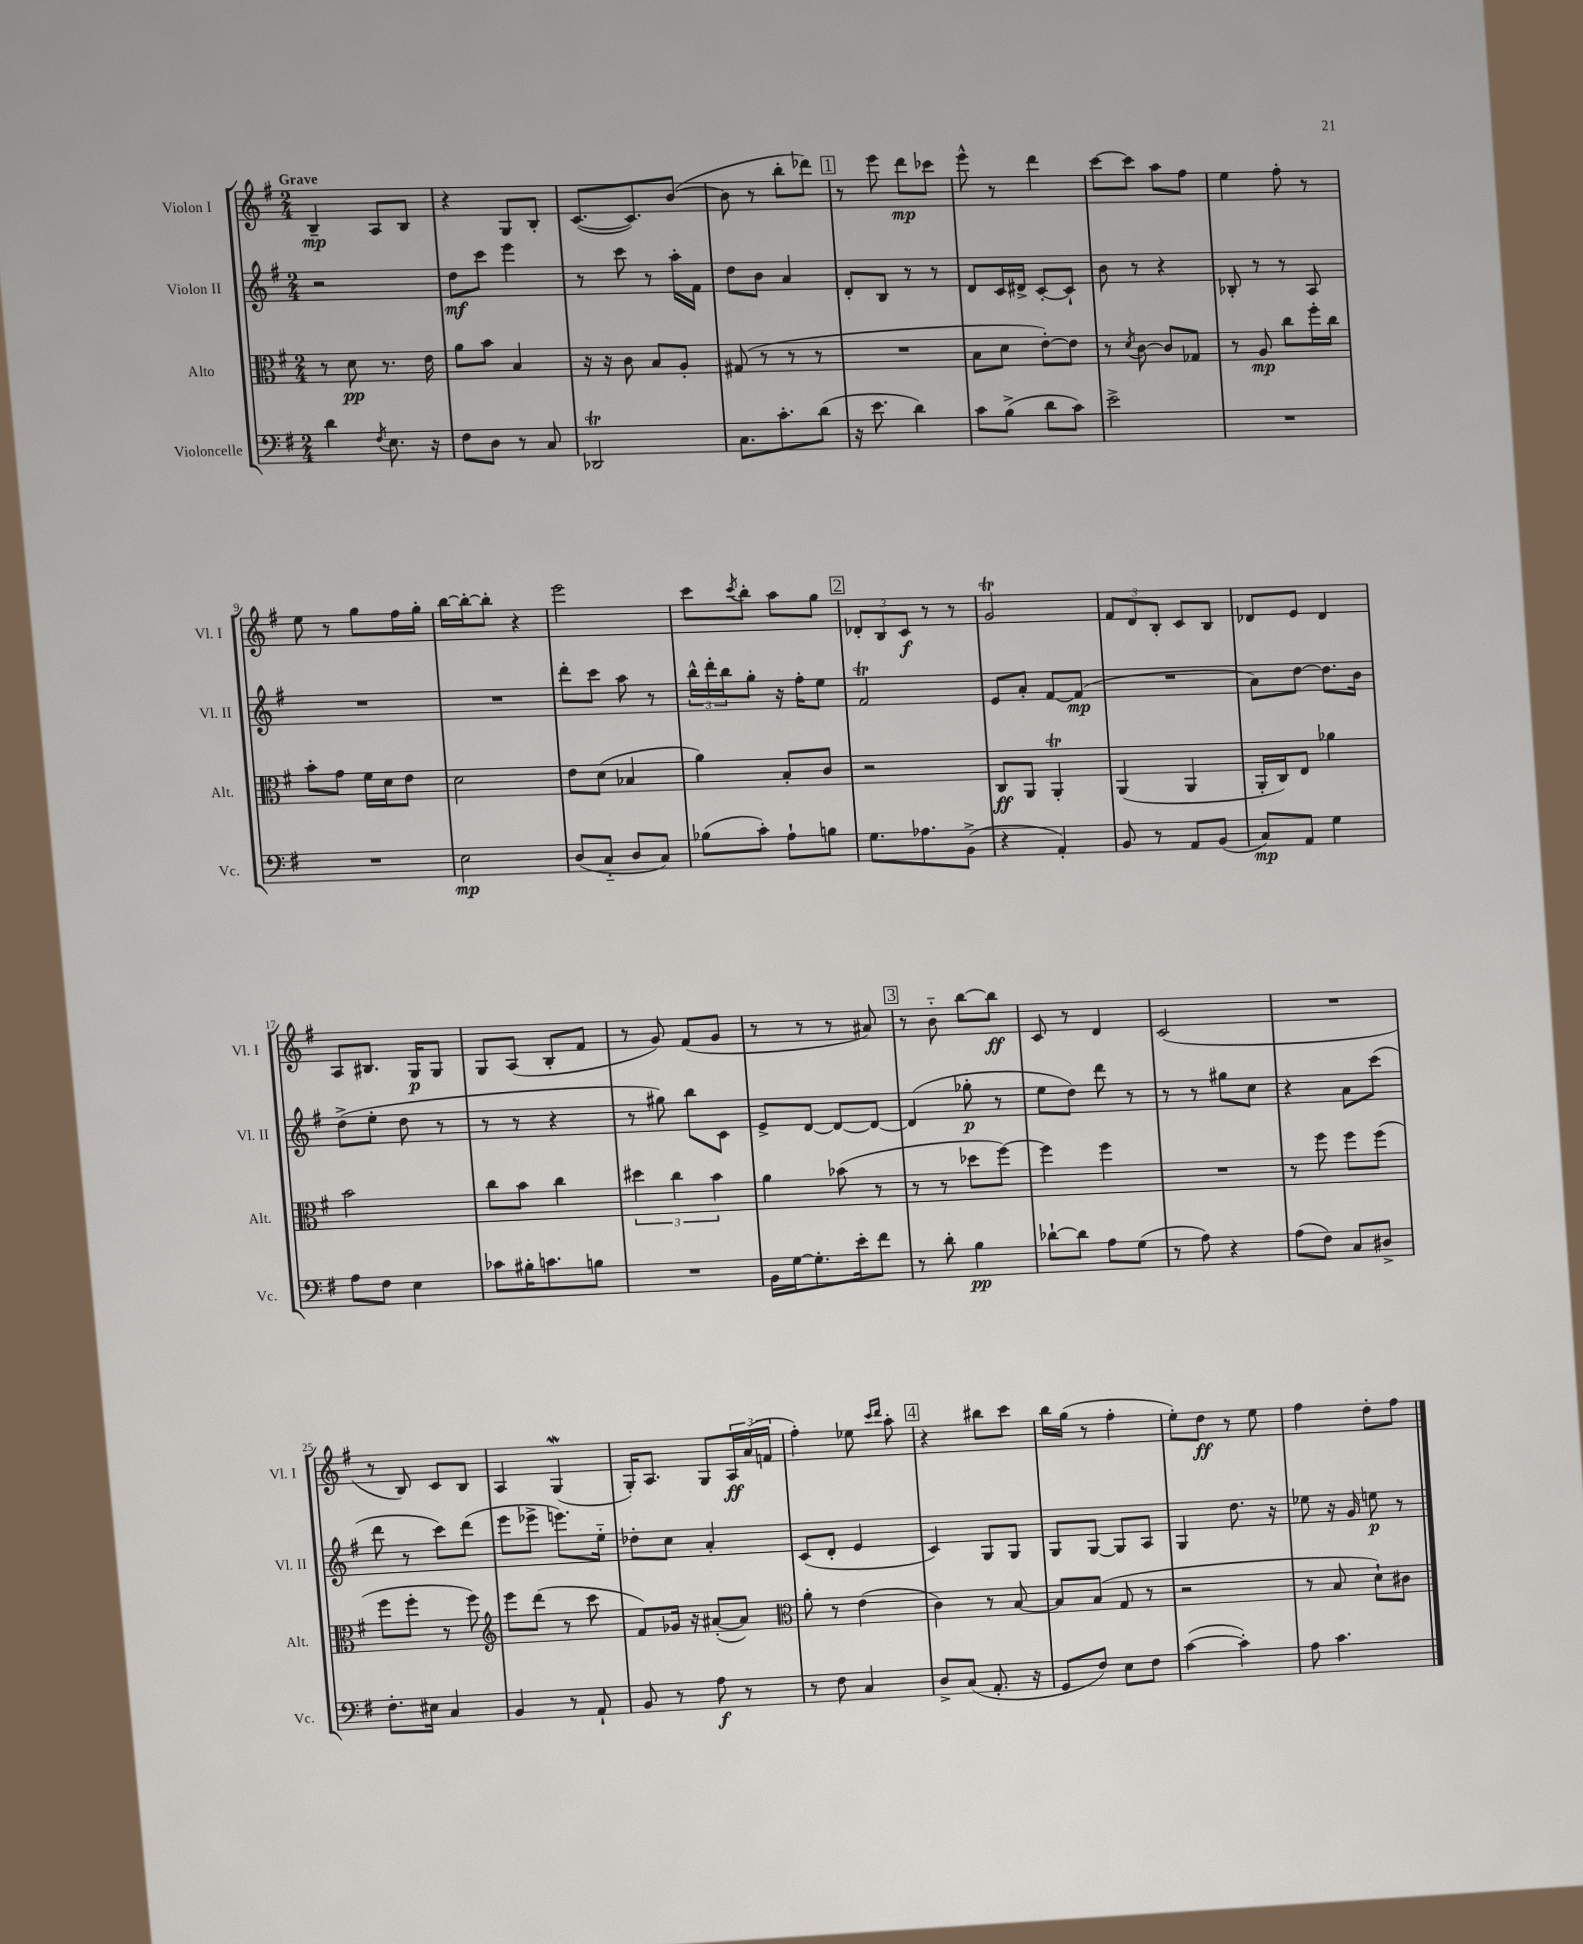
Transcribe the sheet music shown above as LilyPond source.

<<
\new StaffGroup <<
\new Staff = "s0" \with { instrumentName = "Violon I" shortInstrumentName = "Vl. I" } {
    \clef treble \key g \major \numericTimeSignature \time 2/4 \tempo "Grave"
    b4--\mp a8 b8 |
    r4 g8 b8-. |
    c'8.~( c'8.) b'8~( |
    b'8 r8 b''8-. des'''8) |
    \mark \markup { \box "1" } r8 e'''8 d'''8\mp ces'''8 |
    e'''8-^ r8 d'''4 |
    c'''8~ c'''8 a''8 fis''8 |
    e''4 fis''8-. r8 |
    e''8 r8 g''8 fis''16 g''16-. |
    b''16~ b''16~-. b''8-. r4 |
    e'''2 |
    c'''8 \acciaccatura { c'''8 } b''8-. a''8 g''8 |
    \mark \markup { \box "2" } \tuplet 3/2 { des'8-. b8 c'8\f } r8 r8 |
    g'2\trill |
    \tuplet 3/2 { fis'8 d'8 b8-. } c'8 b8 |
    des'8 e'8 des'4 |
    a8 bis8. g16\p g8 |
    g8 a8( b8-. fis'8 |
    r8 g'8) fis'8( g'8 |
    r8 r8 r8 ais'8) |
    \mark \markup { \box "3" } r8 b'8-_ b''8~ b''8\ff |
    c'8 r8 d'4 |
    c'2( |
    R2 |
    r8 b8) c'8 b8 |
    a4 g4\mordent( |
    g16-.) a8. g8 \tuplet 3/2 { a16\ff a'16( f'16 } |
    fis''4-.) ees''8 \grace { c'''16 d'''16 } a''8-. |
    \mark \markup { \box "4" } r4 bis''8 c'''8 |
    b''16 g''16( r8 fis''4-. |
    e''8-.) d''8\ff r8 e''8 |
    fis''4 d''8-. fis''8 \bar "|." |
}
\new Staff = "s1" \with { instrumentName = "Violon II" shortInstrumentName = "Vl. II" } {
    \clef treble \key g \major \numericTimeSignature \time 2/4
    r2 |
    d''8\mf c'''8 e'''4 |
    r8 c'''8 r8 a''16-. fis'16 |
    d''8 b'8 a'4 |
    \mark \markup { \box "1" } d'8-. b8 r8 r8 |
    d'8 c'16 dis'16-> c'8~-. c'8-! |
    b'8 r8 r4 |
    bes8-. r8 r8 a8 |
    R2 |
    R2 |
    d'''8-. c'''8 a''8 r8 |
    \tuplet 3/2 { b''16-^ d'''16-. b''16 } g''8-. r16 fis''16-. e''8 |
    \mark \markup { \box "2" } fis'2\trill |
    e'8 a'8-. fis'8~ fis'8\mp( |
    R2 |
    a'8) d''8~ d''8. b'16 |
    d''8->( e''8-. d''8 r8 |
    r8 r8 r4 |
    r8 gis''8) b''8 c'8 |
    e'8-> d'8~ d'8~ d'8~ |
    \mark \markup { \box "3" } d'4( ges''8-.\p r8 |
    e''8 d''8) d'''8 r8 |
    r8 r8 gis''8 c''8 |
    r4 a'8 c'''8( |
    d'''8 r8 c'''8) d'''8( |
    e'''8 ees'''8-> e'''8.) e''16-_ |
    des''8-. c''8 a'4-. |
    c'8( d'8-. e'4 |
    \mark \markup { \box "4" } c'4) g8 g8 |
    g8 g8~ g8 a8 |
    g4 d''8. r16 |
    ees''8 r16 g'16 e''8\p r8 \bar "|." |
}
\new Staff = "s2" \with { instrumentName = "Alto" shortInstrumentName = "Alt." } {
    \clef alto \key g \major \numericTimeSignature \time 2/4
    r8 d'8\pp r8. e'16 |
    a'8 b'8 b4 |
    r16 r16 c'8 b8 a8-. |
    gis8( r8 r8 r8 |
    \mark \markup { \box "1" } R2 |
    b8 d'8 e'8~-.) e'8 |
    r8 \acciaccatura { d'8 } c'8~ c'8 ges8 |
    r8 a8\mp c''8 fis''16-. c''16 |
    b'8-. g'8 fis'16 d'16 e'8 |
    d'2 |
    e'8 d'8( bes4 |
    a'4) b8-. c'8 |
    \mark \markup { \box "2" } r2 |
    c8\ff a,8 a,4-.\trill |
    a,4( a,4 |
    a,16-. c16) e8 aes'4 |
    b'2 |
    c''8 b'8 c''4 |
    \tuplet 3/2 { dis''4 c''4 b'4 } |
    a'4 bes'8( r8 |
    \mark \markup { \box "3" } r8 r8 des''8 fis''8~) |
    fis''4 fis''4 |
    R2 |
    r8 fis''8 fis''8 fis''8( |
    fis''8 fis''8-. r8 fis''8) |
    \clef treble e'''8 d'''8( r8 c'''8 |
    fis'8) ges'16 r16 ais'8~-.( ais'8) |
    \clef alto a'8-. r8 e'4( |
    \mark \markup { \box "4" } c'4) r8 b8~ |
    b8 b8( g8 r8 |
    r2 |
    r8 b8 d'8-!) cis'8 \bar "|." |
}
\new Staff = "s3" \with { instrumentName = "Violoncelle" shortInstrumentName = "Vc." } {
    \clef bass \key g \major \numericTimeSignature \time 2/4
    d'4 \acciaccatura { fis8 } e8. r16 |
    fis8 d8 r8 c8 |
    des,2\trill |
    c8. c'8.-. d'8( |
    \mark \markup { \box "1" } r16 e'8. d'4) |
    c'8 b8->( d'8 c'8) |
    e'2-> |
    R2 |
    R2 |
    e2\mp |
    d8( c8-_ d8 c8) |
    bes8( c'8-.) a8-! b8 |
    \mark \markup { \box "2" } g8. aes8. b,8->( |
    r4 a,4-.) |
    b,8 r8 a,8 b,8( |
    c8\mp) a,8 g4 |
    a8 fis8 e4 |
    ces'8 bis16-. c'8. b8 |
    R2 |
    b,16 g16~ g8.-. e'16-. fis'8 |
    \mark \markup { \box "3" } r8 d'8-. b4\pp |
    des'8~-! des'8 a8 g8( |
    r8 a8) r4 |
    a8( fis8) c8 dis8-> |
    fis8.-. eis16 c4 |
    b,4 r8 a,8-! |
    b,8 r8 a8\f r8 |
    r8 fis8 c4 |
    \mark \markup { \box "4" } d8-> c8( a,8.-. r16 |
    g,8 fis8) e8 fis8 |
    c'4~( c'4-.) |
    a8 c'4. \bar "|." |
}
>>
>>
